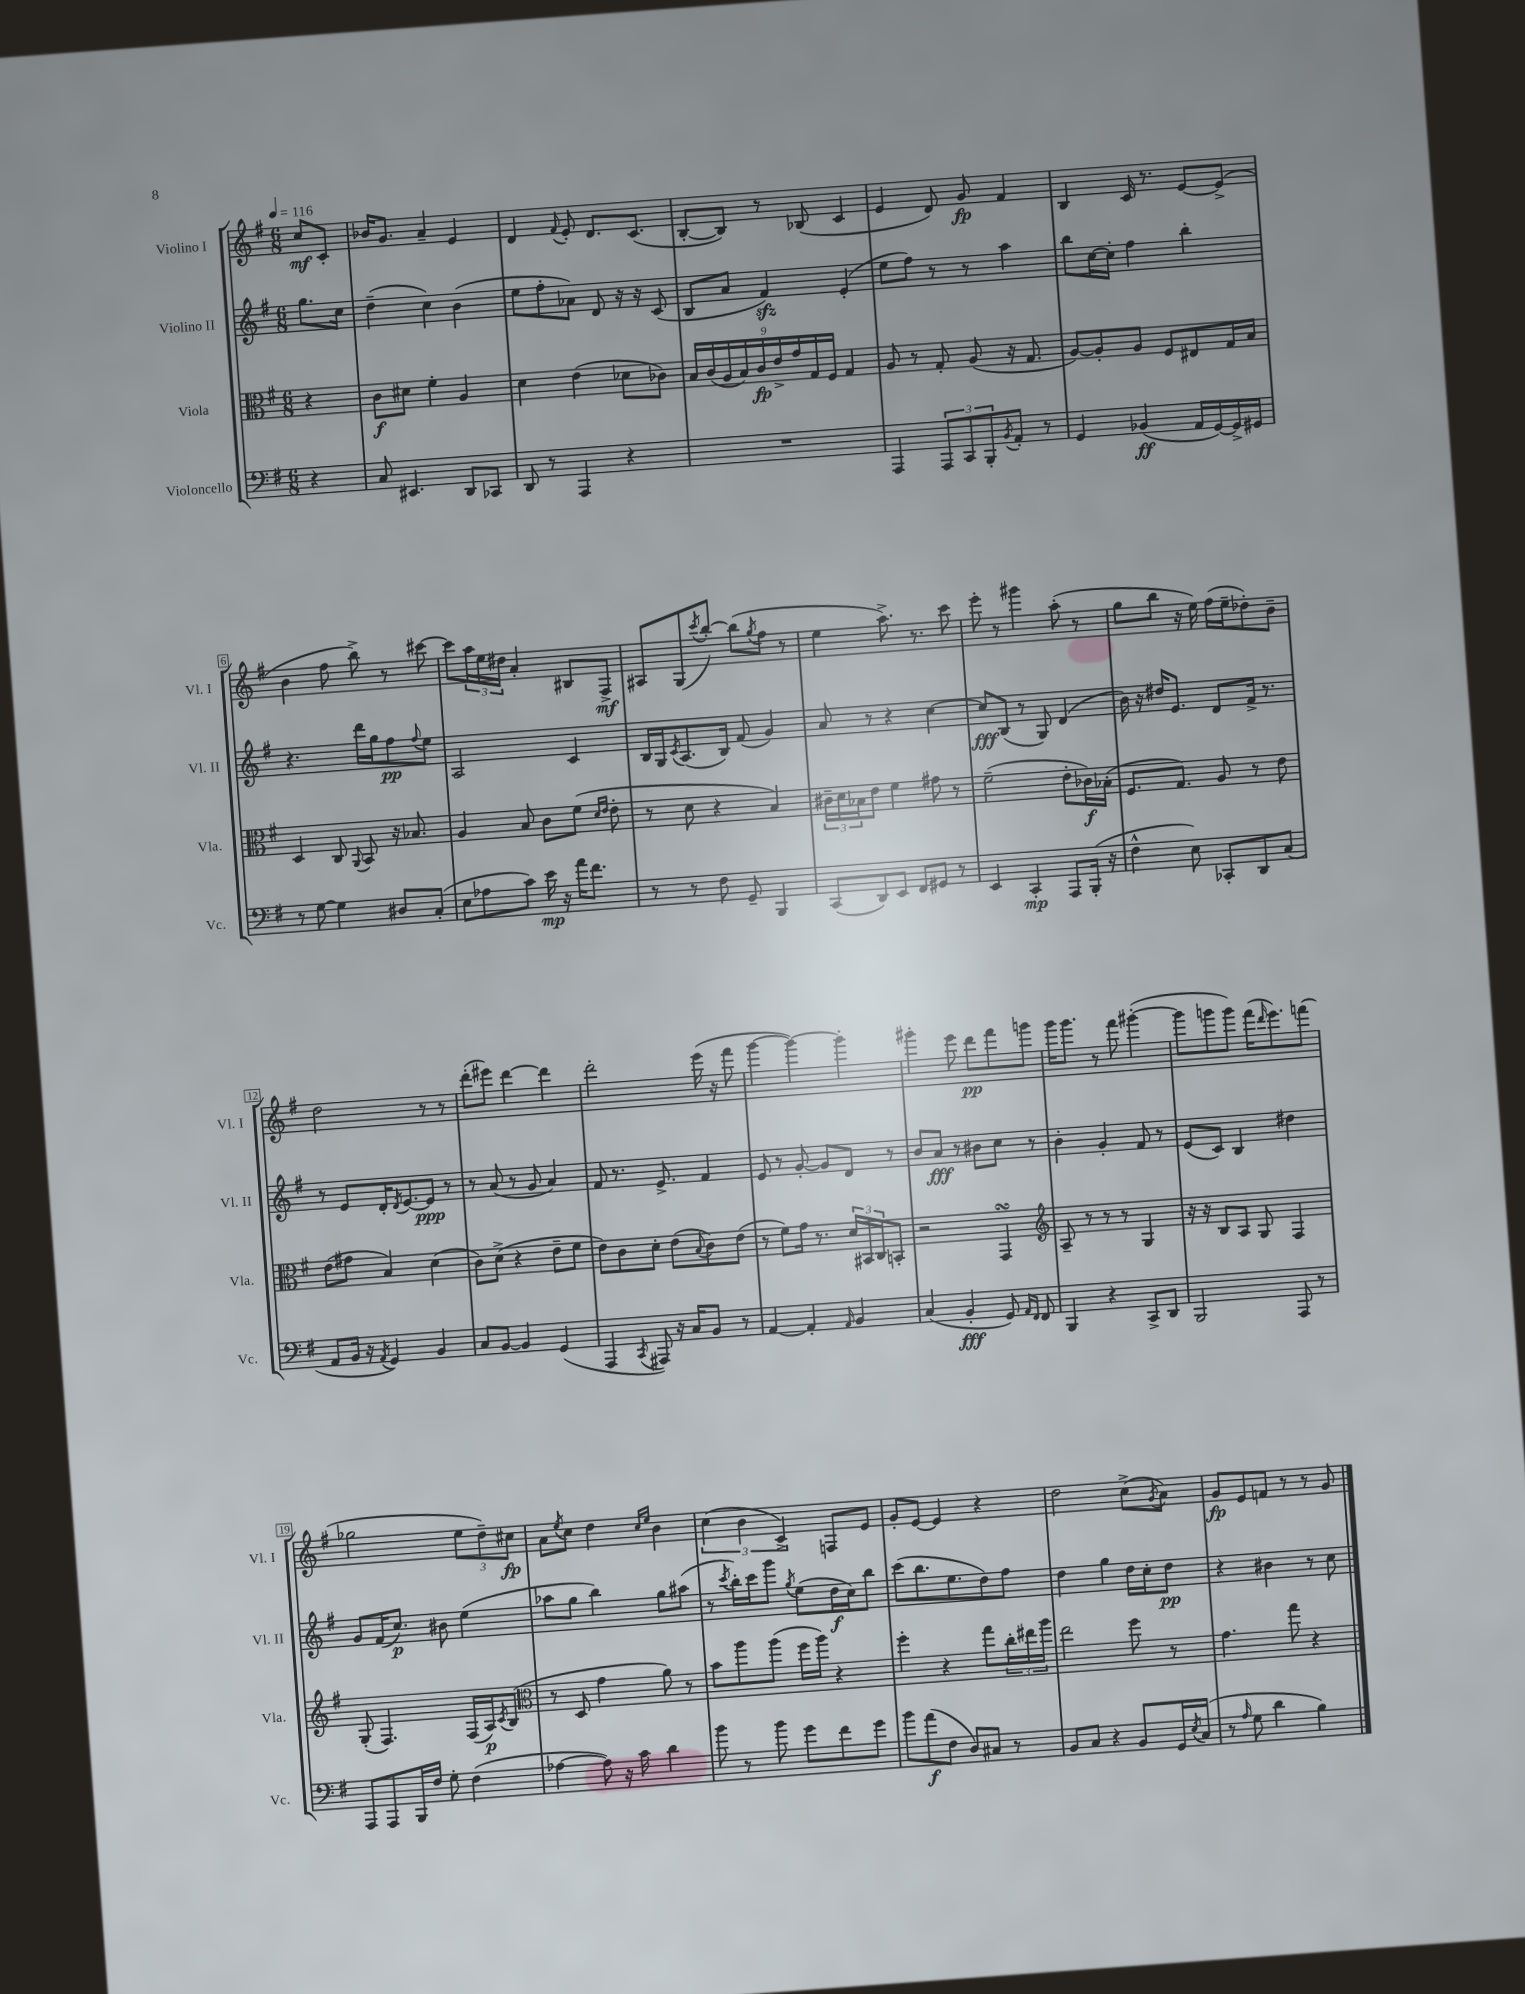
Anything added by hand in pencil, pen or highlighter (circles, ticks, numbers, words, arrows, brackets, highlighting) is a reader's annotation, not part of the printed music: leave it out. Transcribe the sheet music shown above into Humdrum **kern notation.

**kern	**kern	**kern	**kern
*staff4	*staff3	*staff2	*staff1
*clefF4	*clefC3	*clefG2	*clefG2
*k[f#]	*k[f#]	*k[f#]	*k[f#]
*M6/8	*M6/8	*M6/8	*M6/8
*MM116	*MM116	*MM116	*MM116
4r	4r	8.gg\L	8cc/L
.	.	.	8c'/J
.	.	16cc\Jk	.
=	=	=	=
8C/	8c\L	(4dd~\	16b-/LK
.	.	.	8.g/J
4.EE#/	8d#\J	.	.
.	4f#'\	4cc\)	4a~/
8DD/L	4A/	(4b\	4e/
8CC-/J	.	.	.
=	=	=	=
8DD/	4d\	8ee\L	4d/
8r	.	8ff#'\	.
.	.	.	8qqf#/
4AAA/	(4e\	8a-\J)	8e'/
.	.	8d/	8.d/L
4r	8d-\L	16r	.
.	.	16r	(8.c/J
.	8c-\J)	(8c/	.
=	=	=	=
2.r	18B/LL	8B/L	[8B'/L
.	(18c/	.	.
.	18A/	.	.
.	.	8a/J	8B/]J)
.	18B/)	.	.
.	18c/	.	.
.	.	4f#/)	8r
.	18e^/	.	.
.	18g/	.	.
.	.	.	(8B-/
.	18G/	.	.
.	18F#/JJ	.	.
.	4G/	(4e'/	4c/
=	=	=	=
4AAA/	8A/	8ee\L	4e/
.	8r	8ff#\J)	.
12AAA/L	8G'/	8r	8d/)
12CC/	.	.	.
.	(8A/	8r	8g/
12BBB'/	.	.	.
8qBB/	.	.	.
8AA'/J	16r	4aa\	4f#/
.	8.G/	.	.
8r	.	.	.
=	=	=	=
4GG/	[8A/L)	8bb\L	4B/
.	8A'/]	[16cc\L	.
.	.	16cc'\]JJ	.
(4BB-/	8A/J	4ff#\	16c/
.	.	.	8.r
.	8F#/L	.	.
16AA/LL	8E#/	4bb'\	[8e/L
[16GG/)	.	.	.
16GG^/]	16G/L	.	(8e^/]J
16GG#/JJ	16B/JJ	.	.
=	=	=	=
8r	4D/	4.r	4b\
[8G\	.	.	.
4G\]	8C/	.	8ff#\
.	8qqAA/	.	.
.	8BB/	16ddd\LL	8bb^\)
.	.	16gg\J	.
8D#/L	16r	8ff#\	8r
.	8.B-/	.	.
.	.	8qqff#/	.
(8C'/J	.	8ee\J	[8ccc#\
=	=	=	=
8E\L	4A/	2A/	8ccc#\]L
8A-\	.	.	24aa\L
.	.	.	24ee\
.	.	.	24dd#\JJ
8c\J)	8B/	.	4a'/
16e\	8c\L	.	.
16r	.	.	.
16a\LK	(8f#\J	4c/	8B#/L
8.f#\J	.	.	.
.	16qqd/LL	.	.
.	16qqe/JJ	.	.
.	8e'\	.	8F#^/J
=	=	=	=
8r	8r	16B/LL	8A#/L
.	.	16G/J	.
.	.	8qc/	.
8r	8d\	(8.A/	(8G/
.	.	.	8qccc/
8F#\	4r	.	[8bb'/J)
.	.	16B/Jk)	.
8GG~/	.	(8f#/	(8bb\]L
.	.	.	8qgg/
4BBB/	4B/)	4g/)	8ff#\J
.	.	.	8r
=	=	=	=
(8CC/L	24c#~\LL	8a/	4ee\
.	24d\	.	.
.	24B-\J	.	.
8DD/)	8e\J	8r	.
8EE/J	4f#\	4r	8.aa^\)
8FF#/L	.	.	.
.	.	.	8.r
8GG#/J	8g#\	[4cc\	.
8r	8r	.	8ccc\
=	=	=	=
4EE/	(2f#~\	8cc/]L	8eee'\
.	.	(8B/J	8r
4CC'/	.	8r	4ggg#\
.	.	8G/)	.
8AAA/L	8e'\L	(4d/	(8aa'\
(16BBB'/Jk	16c-\L)	.	8r
16r	(16B-'\JJ	.	.
=	=	=	=
4F#^^\	8.F#/L	16b\)	8gg\L
.	.	16r	.
.	.	16dd#/LK	8bb\J
.	8.G/J)	8.e/J	.
8E\)	.	.	16r
.	.	.	16ee\)
8CC-'/L	8A/	8d/L	(16ff#\LL
.	.	.	16ee~\J
8DD/	8r	16f#^/Jk	8dd-'\)
.	.	8.r	.
(8C/J	8e\	.	8b~\J
=	=	=	=
8AA/L	(8e\L	8r	2dd\
16BB/Jk	8g#\J	8e/L	.
16r	.	.	.
8qAA/	.	.	.
4GG/)	4B/)	16d'/K	.
.	.	8qd/	.
.	.	[8.e/	.
4BB/	(4d\	8e/]J	8r
.	.	8r	8r
=	=	=	=
8C/L	8c\L)	8r	(8ddd'\L
[8BB/J	(8d^\J	(8a/	8eee#\J)
4BB/]	4r	8r	[4ddd\
.	.	8g/	.
(4GG/	8e~\L	4a/)	4ddd\]
.	8f#\J	.	.
=	=	=	=
4AAA/	8e\L)	8f#/	2ddd'\
.	8c\	8.r	.
8qCC/	.	.	.
8AAA#/)	8d'\J	.	.
.	.	8.e^/	.
16r	(8e\L	.	.
16C/LK	.	.	.
.	8qqB/	.	.
8BB/J	8c\)	4f#/	(16eee\
.	.	.	16r
8r	(8e\J	.	8fff#\
=	=	=	=
[4AA/	8r	8e/	[4ggg\
.	8f#\L)	8r	.
4AA'/]	16g\Jk	[8g'/	4ggg\_)
.	8.r	.	.
.	.	8g/]L	.
16qqAA/	.	.	.
4BB/	24d/LL	8d/J	4ggg'\]
.	24BB#/	.	.
.	24C/J	.	.
.	8BB'/J	8r	.
=	=	=	=
(4C/	2r	8b/L	4ggg#'\
.	.	8a/J	.
4BB'/	.	8r	8eee\
.	.	8b#\L	8ddd\L
8GG/)	4GG/	8cc\J	8fff#\
16qqAA/LL	.	.	.
16qqFF#/JJ	.	.	.
8FF#/	.	8r	8ggg\J
=	=	=	=
*	*clefG2	*	*
4BBB/	8A~/	4b'\	16ggg\LK
.	.	.	8.ggg\J
.	8r	.	.
4r	8r	4g'/	8r
.	8r	.	8fff#\
8CC^/L	4G/	8f#/	([4ggg#'\
8DD/J	.	8r	.
=	=	=	=
2BBB/	16r	(8e/L	8ggg#\]L
.	16r	.	.
.	8B/L	8c/J)	8ggg\
.	8A/J	4B/	8ggg\J)
.	8G/	.	(16fff#\LK
.	.	.	16qqddd/
.	.	.	8.eee\)
8AAA/	4F#/	4dd#\	.
8r	.	.	(8fff\J
=	=	=	=
8AAA/L	(8G'/	8g/L	2gg-\
8AAA/	4.F#/)	(16f#/K	.
.	.	8.cc/J)	.
16BBB/L	.	.	.
16F#/JJ	.	.	.
8G'\	.	8b#\	.
(4F#\	(16F#/LL	(4ee\	12ee\L
.	16A/J)	.	.
.	.	.	12dd~\)
.	8qc/	.	.
.	(8B/J	.	.
.	.	.	12cc#\J
=	=	=	=
*	*clefC3	*	*
[4A-\	8r	8aa-\L	8a\L
.	.	.	8qee/
.	8D/	8gg\J	8cc\J
8A-\])	4g\	4bb\)	4dd\
16r	.	.	.
16c\	.	.	.
.	.	.	16qqcc/LL
.	.	.	16qqee/JJ
4d\	8a\)	8gg\L	4b\
.	8r	(8aa#\J	.
=	=	=	=
8b\	8b\L	8r	(6cc\
.	.	8qccc/	.
8r	8aa\	16bb'\LL)	.
.	.	.	6b\
.	.	16ccc\J	.
8b\	(8aa\J	8ggg\J	.
.	.	.	6c^/)
.	.	8qgg/	.
8g\L	16ff#\LL	(8ee\L	.
.	16aa\JJ)	.	.
8f#\	4r	16dd\L	8F/L
.	.	16cc\J)	.
8g\J	.	8bb\J	8e/J
=	=	=	=
8b\L	4ff#'\	(8ccc\L	8g'/L
(8a\	.	8.bb\	[8e/J
8F#\J	4r	.	4e/]
.	.	8.ee\	.
8D/L)	.	.	.
8C#/J	8gg\L	8dd\)	4r
8r	24cc'\L	8ff#\J	.
.	24ee#\	.	.
.	24aa\JJ	.	.
=	=	=	=
8BB/L	2ee\	4dd\	2dd\
8C/J	.	.	.
4r	.	4gg\	.
8BB/L	8ff#\	16dd\LL	(8cc^\L
.	.	16cc'\J	.
.	.	.	8qg/
16GG/L	8r	8dd\J	8a\J)
8qE/	.	.	.
(16C/JJ	.	.	.
=	=	=	=
8r	4.g\	4r	8g/L
16qqA/	.	.	.
8G\	.	.	8e/
4d\	.	4b#\	8f/J
.	8gg\	.	8r
4B\)	4r	8r	8r
.	.	8cc\	8g/
==	==	==	==
*-	*-	*-	*-
